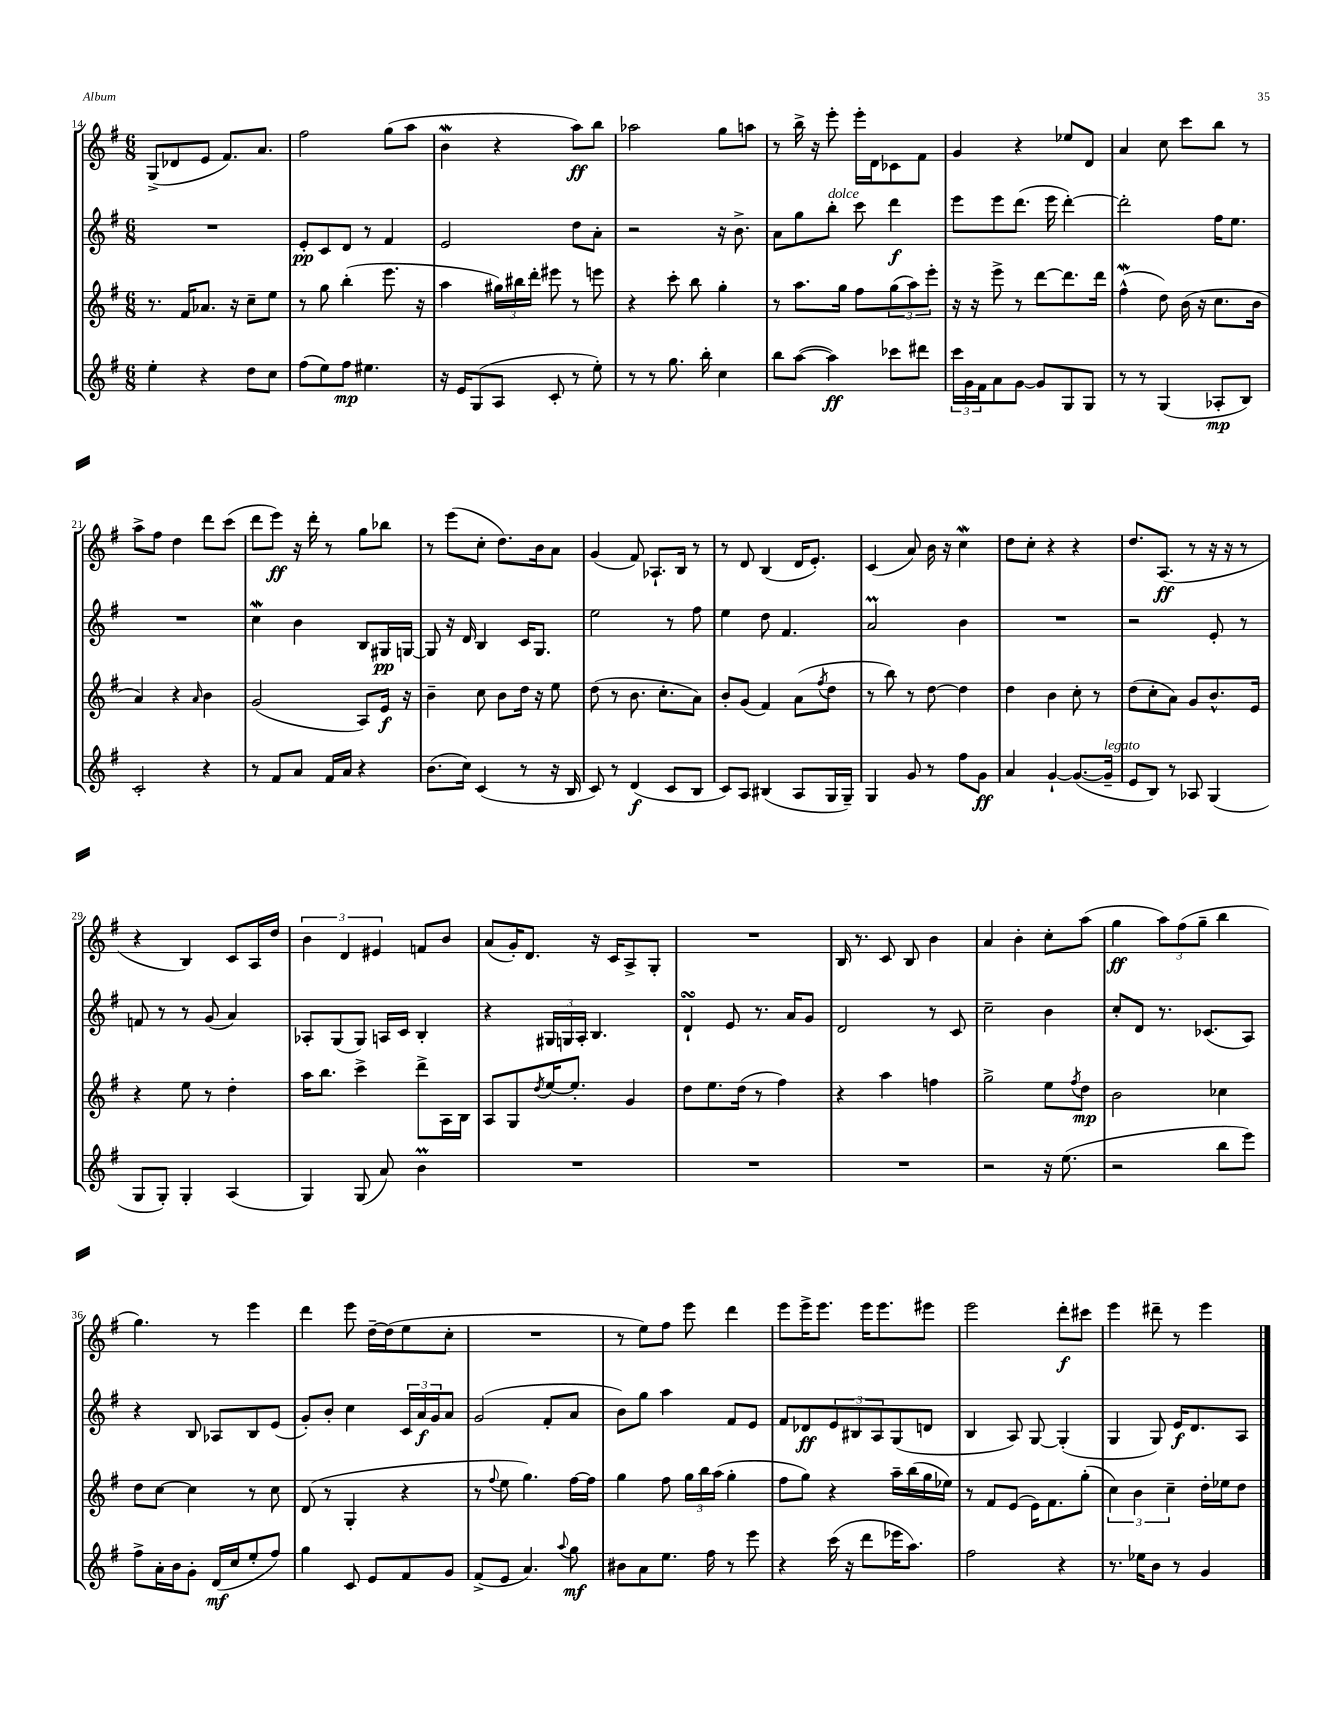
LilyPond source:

<<
\new StaffGroup <<
\new Staff = "s0" {
    \clef treble \key g \major \numericTimeSignature \time 6/8
    g8->( des'8 e'8 fis'8.) a'8. |
    fis''2 g''8( a''8 |
    b'4\mordent r4 a''8\ff) b''8 |
    aes''2 g''8 a''8 |
    r8 b''16-> r16 e'''8-. e'''16-. d'16 ces'8 fis'8 |
    g'4 r4 ees''8 d'8 |
    a'4 c''8 c'''8 b''8 r8 |
    a''8-> fis''8 d''4 d'''8 c'''8( |
    d'''8 e'''8\ff) r16 d'''16-. r8 g''8 bes''8 |
    r8 e'''8( c''8-. d''8.) b'16 a'8 |
    g'4( fis'8) aes8.-! b16 r8 |
    r8 d'8 b4( d'16 e'8.-.) |
    c'4( a'8) b'16 r16 c''4\mordent |
    d''8 c''8-. r4 r4 |
    d''8. a8.\ff( r8 r16 r16 r8 |
    r4 b4) c'8 a16 d''16 |
    \tuplet 3/2 { b'4 d'4 eis'4 } f'8 b'8 |
    a'8( g'16-.) d'8. r16 c'16 a8-> g8-. |
    R2. |
    b16 r8. c'8 b8 b'4 |
    a'4 b'4-. c''8-. a''8( |
    g''4\ff \tuplet 3/2 { a''8) fis''8( g''8-- } b''4 |
    g''4.) r8 e'''4 |
    d'''4 e'''8 d''16~-- d''16( e''8 c''8-. |
    R2. |
    r8 e''8) fis''8 e'''8 d'''4 |
    e'''8 e'''16-> e'''8. e'''16 e'''8. eis'''8 |
    e'''2 d'''8-.\f cis'''8 |
    e'''4 dis'''8-- r8 e'''4 \bar "|." |
}
\new Staff = "s1" {
    \clef treble \key g \major \numericTimeSignature \time 6/8
    R2. |
    e'8-.\pp c'8 d'8 r8 fis'4 |
    e'2 d''8 a'8-. |
    r2 r16 b'8.-> |
    a'8 g''8 b''8-.^\markup { \italic "dolce" } c'''8 d'''4\f |
    e'''8 e'''8 d'''8.( e'''16 d'''4~-.) |
    d'''2-. fis''16 e''8. |
    R2. |
    c''4\mordent b'4 b8 gis16\pp g16~ |
    g8 r16 d'16 b4 c'16 g8. |
    e''2 r8 fis''8 |
    e''4 d''8 fis'4. |
    a'2\prall b'4 |
    R2. |
    r2 e'8-. r8 |
    f'8 r8 r8 g'8( a'4) |
    aes8-. g8( g8) a16 c'16 b4-. |
    r4 \tuplet 3/2 { gis16 g16 a16-. } b4. |
    d'4-!\turn e'8 r8. a'16 g'8 |
    d'2 r8 c'8 |
    c''2-- b'4 |
    c''8-. d'8 r8. ces'8.( a8) |
    r4 b8 aes8 b8 e'8( |
    g'8-.) b'8-. c''4 \tuplet 3/2 { c'16 a'16\f g'16 } a'8 |
    g'2( fis'8-. a'8 |
    b'8) g''8 a''4 fis'8 e'8 |
    fis'8 des'8\ff \tuplet 3/2 { e'8 bis8 a8 } g8( d'8 |
    b4 a8) g8~ g4-.( |
    g4 g8) e'16\f d'8. a8 \bar "|." |
}
\new Staff = "s2" {
    \clef treble \key g \major \numericTimeSignature \time 6/8
    r8. fis'16 aes'8. r16 c''8-- e''8 |
    r8 g''8 b''4-.( e'''8. r16 |
    a''4 \tuplet 3/2 { gis''16) bis''16 d'''16-. } eis'''8 r8 e'''8 |
    r4 c'''8-. b''8 g''4-. |
    r8 a''8. g''16 fis''8 \tuplet 3/2 { g''8( a''8) e'''8-. } |
    r16 r16 e'''8-> r8 d'''8~ d'''8. d'''16 |
    fis''4-^\mordent( d''8) b'16( r16 c''8. b'16 |
    a'4) r4 \grace { a'16 } b'4 |
    g'2( a8) e'16\f r16 |
    b'4-- c''8 b'8 d''16 r16 e''8 |
    d''8( r8 b'8. c''8.-. a'8) |
    b'8-. g'8( fis'4) a'8( \acciaccatura { fis''8 } d''8 |
    r8 b''8) r8 d''8~ d''4 |
    d''4 b'4 c''8-. r8 |
    d''8( c''8-. a'8) g'8 b'8.-^ e'16 |
    r4 e''8 r8 d''4-. |
    a''16 b''8. c'''4-> d'''8-> a16 b16 |
    a8 g8 \acciaccatura { d''8 } e''16~ e''8.-. g'4 |
    d''8 e''8. d''16( r8 fis''4) |
    r4 a''4 f''4 |
    g''2-> e''8 \acciaccatura { fis''8 } d''8\mp |
    b'2 ces''4 |
    d''8 c''8~ c''4 r8 c''8 |
    d'8( r8 g4-. r4 |
    r8 \appoggiatura { fis''8 } e''8 g''4.) fis''16~ fis''16 |
    g''4 fis''8 \tuplet 3/2 { g''16 b''16 a''16( } g''4-. |
    fis''8 g''8) r4 a''16-- b''16( g''16 ees''16) |
    r8 fis'8 e'8( e'16) fis'8. g''8-.( |
    \tuplet 3/2 { c''4) b'4 c''4-- } d''16-. ees''16 d''8 \bar "|." |
}
\new Staff = "s3" {
    \clef treble \key g \major \numericTimeSignature \time 6/8
    e''4-. r4 d''8 c''8 |
    fis''8( e''8) fis''8\mp eis''4. |
    r16 e'16 g8( a8 c'8-. r8 e''8-.) |
    r8 r8 g''8. b''16-. c''4 |
    b''8 a''8~( a''4\ff) ces'''8 dis'''8 |
    \tuplet 3/2 { c'''16 g'16 fis'16 } a'8 g'8~ g'8 g8 g8 |
    r8 r8 g4( aes8-.\mp b8) |
    c'2-. r4 |
    r8 fis'8 a'8 fis'16 a'16 r4 |
    b'8.( c''16) c'4( r8 r16 b16 |
    c'8) r8 d'4\f( c'8 b8 |
    c'8) a8 bis4( a8 g16 g16--) |
    g4 g'8 r8 fis''8 g'8\ff |
    a'4 g'4~-! g'8.~( g'16--^\markup { \italic "legato" } |
    e'8 b8) r8 aes8 g4( |
    g8 g8-.) g4-. a4( |
    g4) g8( a'8) b'4\prall |
    R2. |
    R2. |
    R2. |
    r2 r16 e''8.( |
    r2 b''8 e'''8) |
    fis''8-> a'16-. b'16 g'8-. d'16\mf( c''16 e''8-. fis''8) |
    g''4 c'8 e'8 fis'8 g'8 |
    fis'8->( e'8 a'4.) \appoggiatura { a''8 } g''8\mf |
    bis'8 a'8 e''8. fis''16 r8 e'''8 |
    r4 c'''16( r16 d'''8 ees'''16 a''8.) |
    fis''2 r4 |
    r8. ees''16 b'8 r8 g'4 \bar "|." |
}
>>
>>
\layout { \context { \Score currentBarNumber = #14 } }
